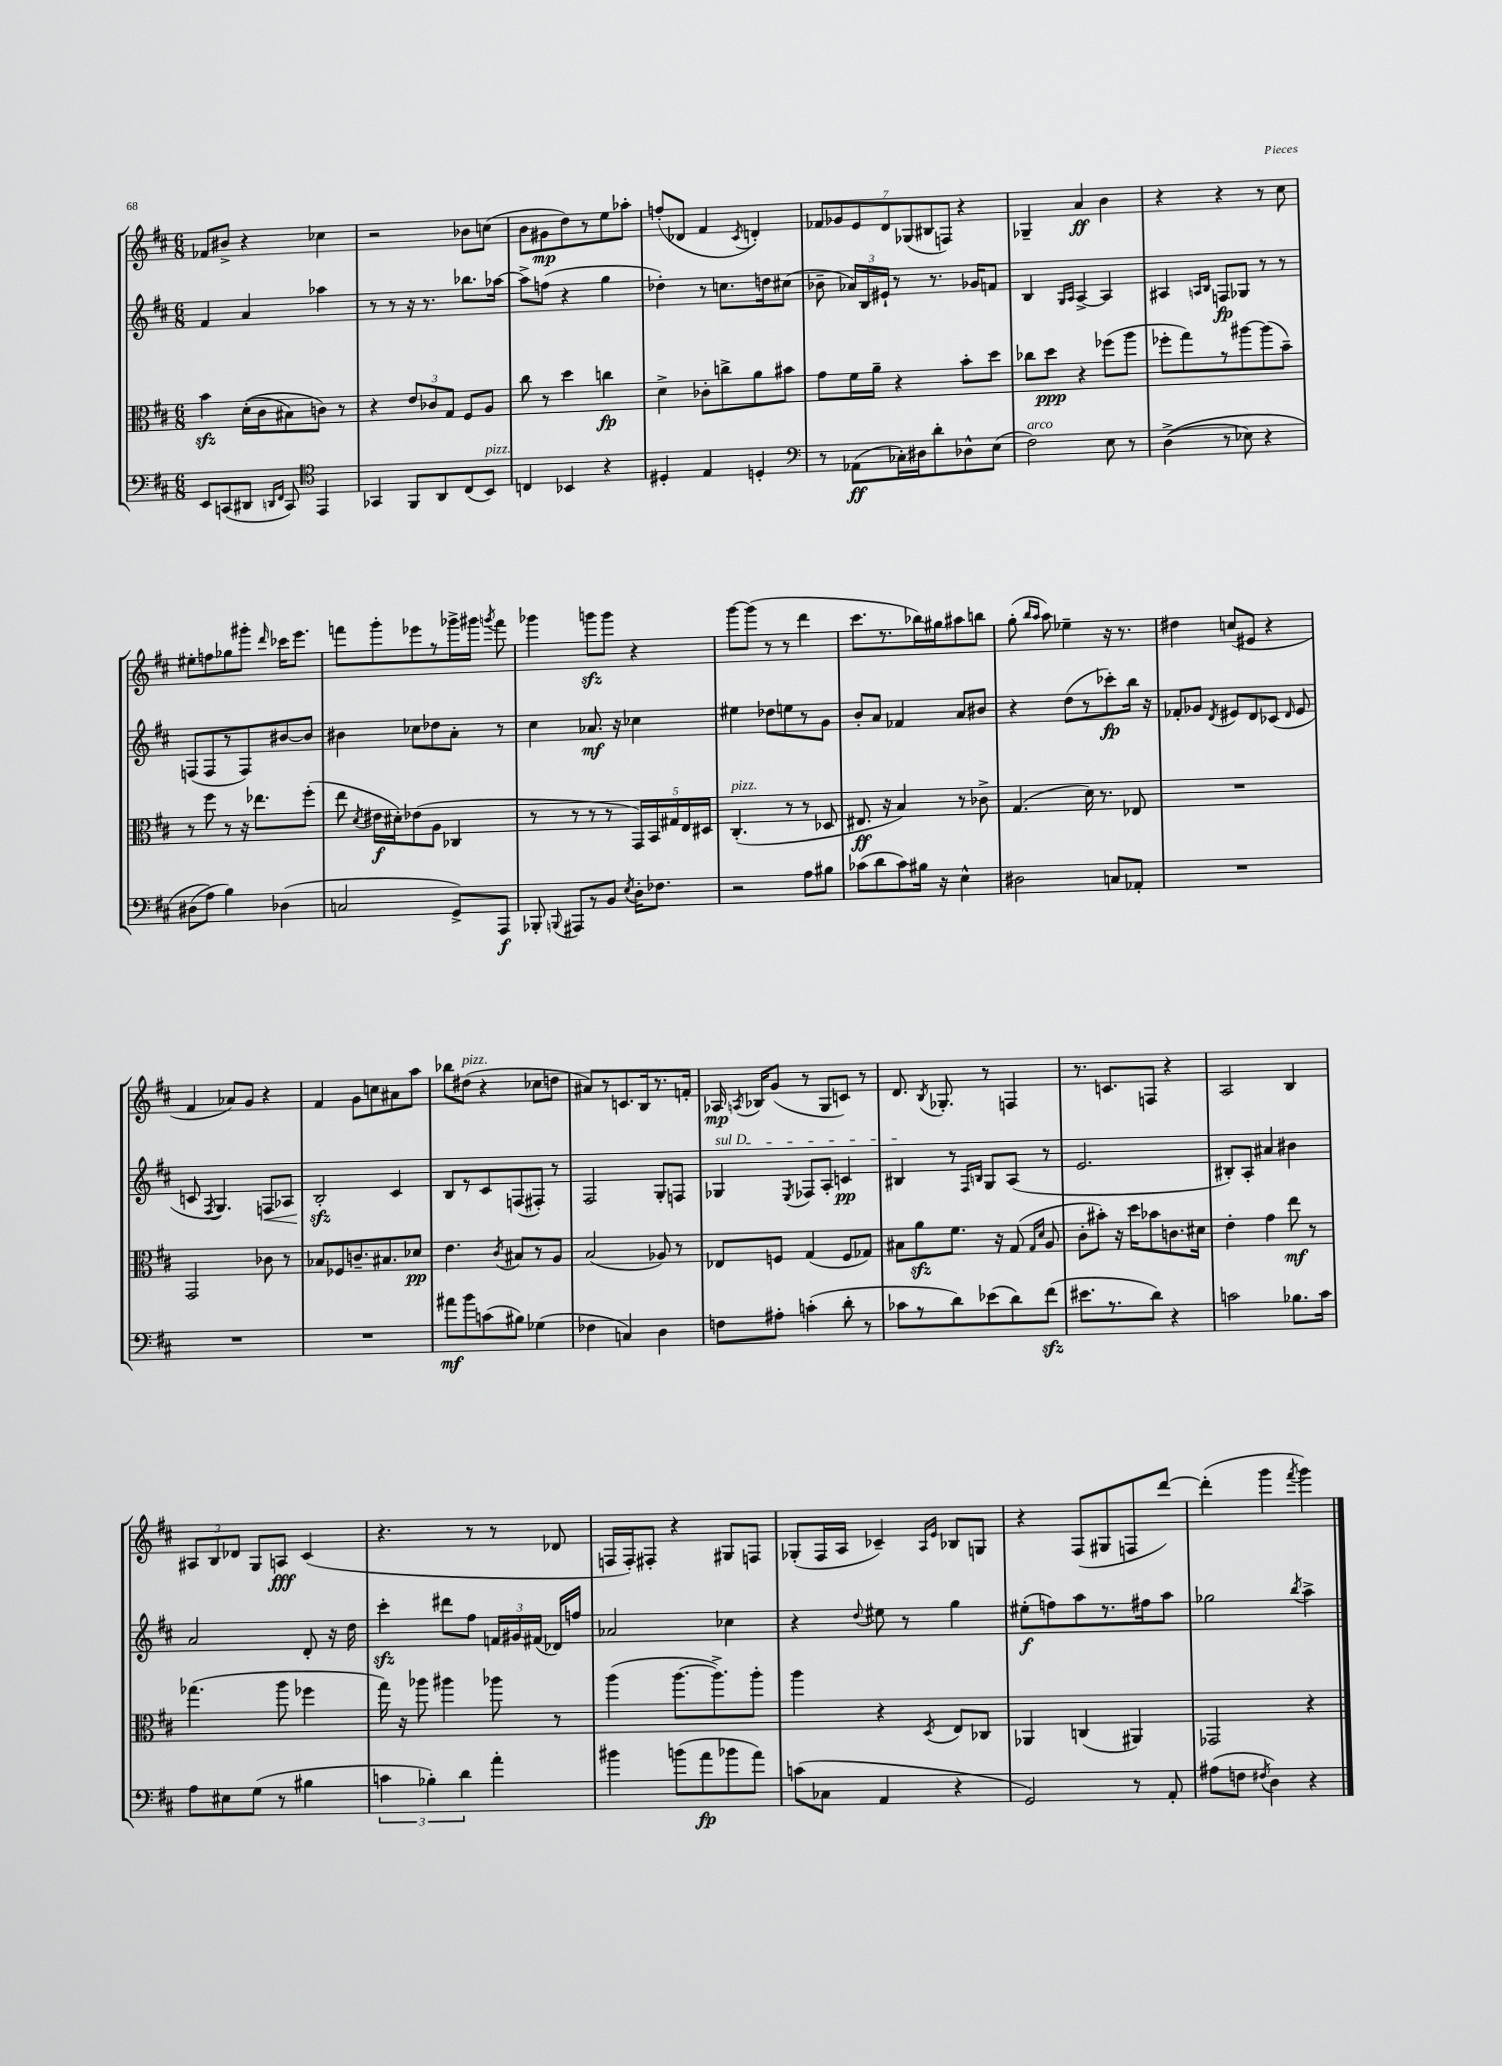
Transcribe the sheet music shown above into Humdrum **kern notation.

**kern	**kern	**kern	**kern
*staff4	*staff3	*staff2	*staff1
*clefF4	*clefC3	*clefG2	*clefG2
*k[f#c#]	*k[f#c#]	*k[f#c#]	*k[f#c#]
*M6/8	*M6/8	*M6/8	*M6/8
8EE/L	4b\	4f#/	8f-/L
(8CC/	.	.	8b#^/J
8DD#/J	&((16d'\LL	4a/	4r
.	16c#\J	.	.
16qqDD/LL	.	.	.
16qqFF#/JJ	.	.	.
8CC/)	8B#\)	.	.
*clefC4	*	*	*
4EE/	8c\J&)	4aa-\	4cc-\
.	8r	.	.
=	=	=	=
4GG-/	4r	8r	2r
.	.	8r	.
8FF#/L	12e/L	16r	.
.	.	8.r	.
.	12c-/	.	.
8AA/	.	.	.
.	12G/J	.	.
(8C#/	8F#/L	8.bb-\L	8b-\L
8BB/J)	8A/J	.	(8cc\J
.	.	[16aa-\Jk	.
=	=	=	=
4C/	8cc#\	8aa-^\]L	8b\L
.	8r	(8ff\J	8g#\
4BB-/	4dd\	4r	8dd\)
.	.	.	8r
4r	4cc\	4gg\	8ee\
.	.	.	8aa-'\J
=	=	=	=
4D#'/	4d^\	4dd-'\)	(8ff'/L
.	.	.	8d-/J
4E/	8c-'\L	8r	4f#/
.	8cc^\	8.cc\L	.
.	.	.	8qc#/
4D'/	8a\	.	4d'/)
.	.	16dd\k	.
.	8b#\J	(8cc#\J	.
=	=	=	=
*clefF4	*	*	*
8r	8g\L	8b-~\	14f-/L
.	.	.	14g-/
(8AA-\L	16f#\L	24a-/LL)	.
.	.	.	14e/
.	.	24B/	.
.	16a~\JJ	.	.
.	.	24e#`/JJ	.
.	.	.	14d/
16C-'\L)	4r	8r	.
.	.	.	(14G-/
16D#\J	.	.	.
.	.	.	14B#/
8d'\	.	8.r	.
.	.	.	14F/J)
8D-^^\	8b'\L	.	4r
.	.	16g-/LK	.
(8E\J	8dd\J	8f/J	.
=	=	=	=
2F#\)	8cc-\L	4B/	4G-~/
.	8dd\J	.	.
.	.	16qqG/LL	.
.	.	16qqA/JJ	.
.	4r	[4A^/	4a/
8E\	(8ff-\L	4A/]	4b\
8r	8aa\J	.	.
=	=	=	=
&((4D^\	8ff-'\L	4A#/	4r
.	8gg\)	.	.
.	.	16qqA/LL	.
.	.	16qqB/JJ	.
8r	8r	8F/L	4r
8E-\)	[8aa#\	8G-/J	.
4r	(8aa#\]	8r	8r
.	8b~\J)	8r	8cc#\
=	=	=	=
(8D#\L	8r	(8F/L	8ee#'\L
8A\J&)	8ff#\	8F/	8ff\
4B\)	8r	8r	8gg-\
.	16r	8F/)	8ggg#'\J
.	8.ee-\L	.	.
.	.	.	16qqddd/
(4D-\	.	[8b#/	16ccc-\LK
.	.	.	8.eee\J
.	(8ff#'\J	8b#/]J	.
=	=	=	=
2C/	8ee\	4b#\	8fff\L
.	8qd/	.	.
.	16e#\LL	.	8ggg'\
.	16d#'\J)	.	.
.	(8e-\	8cc-\L	8eee-\
.	8A\J	8dd-\	8r
8GG^/L)	4C-/	8a'\J	16ggg-^\L
.	.	.	16ggg#\JJ
.	.	.	8qggg/
8AAA/J	.	8r	8fff\
=	=	=	=
8BBB-'/	8r	4cc#\	4ggg-\
8qqBBB/	.	.	.
8AAA#/L	8r	.	.
8r	8r	8.a-/	8ggg\L
8BB/J	8r	.	8ggg\J
.	.	16r	.
8qE/	.	.	.
16D'\LK	20GG/LL)	4cc-\	4r
.	20BB/	.	.
8.F-\J	.	.	.
.	20G#/	.	.
.	20E/	.	.
.	20D#/JJ	.	.
=	=	=	=
2r	(4.C#'/	4ee#\	[8ggg\L
.	.	.	(8ggg\]J
.	.	8dd-\L	8r
.	8r	8ee\	8r
8A\L	8r	8r	4ddd\
8B#\J	8D-/	8g\J	.
=	=	=	=
(8c-\L	8.E#/	8b'/L	8.ccc#\L
8d\	.	8a/J	.
.	16r	.	8.r
8c-\)	4B/)	4f-/	.
16B#\Jk	.	.	16bb-\L)
16r	.	.	16gg#\J
4E^^\	8r	8a/L	8aa#\
.	8c-^\	8b#/J	8bb\J
=	=	=	=
2D#\	(4.G/	4r	(8gg'\
.	.	.	16qqbb/LL
.	.	.	16qqaa/JJ
.	.	.	8aa\)
.	.	(8dd\L	4ee-~\
.	16d\)	8r	.
.	8.r	.	.
8C/L	.	8ccc-'\)	16r
.	.	.	8.r
8AA-'/J	8E-/	16bb\Jk	.
.	.	16r	.
=	=	=	=
2.r	2.r	8f-'/L	4dd#\
.	.	8g-/J	.
.	.	8qd/	.
.	.	8e#/L	(8cc/L
.	.	8d/	8e#/J
.	.	(8c-/J	4r
.	.	16qqd/	.
.	.	8e#/	.
=	=	=	=
2.r	2GG/	8c/	4f#/
.	.	8qF#/	.
.	.	4.G/)	.
.	.	.	8a-/L)
.	.	.	8g/J
.	8c-\	8F/L	4r
.	8r	8A-/J	.
=	=	=	=
2.r	8B-/L	2B'/	4f#/
.	8F-/	.	.
.	8.c~/	.	8g\L
.	.	.	8cc\
.	8.B#/	.	.
.	.	4c#/	8a#\
.	8d-/J	.	8aa\J
=	=	=	=
8a#\L	4.e\	8B/L	8bb-\L
8b\	.	8r	(8dd#\J
(8c\	.	8c#/	4r
.	8qc#/	.	.
8B#\J)	8B#/L	(8F/	.
(4G-\	8r	8F#'/J)	8cc-\L
.	8A/J	8r	8dd\J
=	=	=	=
4F-\	(2B/	2F#/	8a#/L)
.	.	.	8r
4C/)	.	.	8.c/
.	.	.	16B/k
4D\	8A-/)	8G'/L	8.r
.	8r	8F/J	.
.	.	.	16f'/Jk
=	=	=	=
8F\L	8E-/L	4G-/	16A-/
.	.	.	8qA/
.	.	.	16B-/LK
8A#'\J	8F/J	.	(8g/J
.	.	8qE/	.
(4c'\	(4G/	8F-/L	8r
.	.	8A'/J	8G/L
8d'\	8F/L	4c/	8c/J)
8r	8G-/J)	.	8r
=	=	=	=
8c-\L	8B#\L	4B#/	8.d/
8r	8a\	.	.
.	.	.	8qB/
.	.	.	8.G-'/
8d\)	8.f#\J	8r	.
.	.	16qqF#/LL	.
.	.	16qqB/JJ	.
(8e-\	.	8G/L	8r
.	16r	.	.
8d\)	(8G/	(8A/J	4F/
.	16qqG/LL	.	.
.	16qqd/JJ	.	.
(8f#\J	8A/	8r	.
=	=	=	=
8.e#\L	8c#'\L	2.e/	8.r
.	8b#'\J)	.	.
8.r	.	.	8.c/L
.	16r	.	.
.	16dd\LK	.	.
8d\J)	8b-\	.	8F/J
4r	8.c\	.	4r
.	16d#\Jk	.	.
=	=	=	=
2c\	4e'\	8B#'/L)	2A/
.	.	8A'/J	.
.	4g\	4a#/	.
8.B-\L	8ee\	4b#\	4B/
.	8r	.	.
16c\Jk	.	.	.
=	=	=	=
8A\L	(4.gg-\	2a/	12A#/L
.	.	.	12B/
8E#\	.	.	.
.	.	.	12d-/J
(8G\J	.	.	8G/L
8r	8aa\	.	8A/J
4B#\	4ff-\	8d'/	(4c#/
.	.	16r	.
.	.	16dd\	.
=	=	=	=
6c\	16gg\)	4ccc#'\	4.r
.	16r	.	.
.	8aa-\	.	.
6B-'\)	.	.	.
.	4aa#\	8ddd#\L	.
6d\	.	.	.
.	.	8ff#\J	8r
4a'\	8aa-\	24f/LL	8r
.	.	24g#/	.
.	.	(24f#/JJ	.
.	8r	16d-/LL)	8d-/
.	.	16ff/JJ	.
=	=	=	=
4b#\	(4aa\	2a-/	16F/LL
.	.	.	16F'/J)
.	.	.	8F#'/J
(8b\L	[8.aa\L	.	4r
8a\	.	.	.
.	8.aa^\])	.	.
8b-\	.	4cc-\	8G#/L
8a\J)	8aa'\J	.	8F/J
=	=	=	=
(8c\L	4aa\	4r	(8G-'/L
8C-\J	.	.	16F#/L
.	.	.	16A/JJ
.	.	8qqdd/	.
4AA/	4r	8ee#\	4c-~/)
.	.	8r	.
.	.	.	16qqA/LL
.	8qD/	.	16qqe/JJ
4r	8E/L	4gg\	8B-/L
.	8C-/J	.	8G/J
=	=	=	=
2GG/)	4AA-/	(8ee#'\L	4r
.	.	8ff\)	.
.	(4C/	8aa\	(8F#/L
.	.	8.r	8G#/
8r	4AA#/)	.	8F/
.	.	16ff#\k	.
8AA'/	.	8aa\J	[8ddd/J)
=	=	=	=
(8A#\L	2GG-/	2gg-\	(4ddd'\]
8F\J	.	.	.
8qF#/	.	.	.
4D\)	.	.	4ggg\
.	.	8qbb/	8qfff#/
4r	4r	4aa^\	4ggg\)
==	==	==	==
*-	*-	*-	*-
